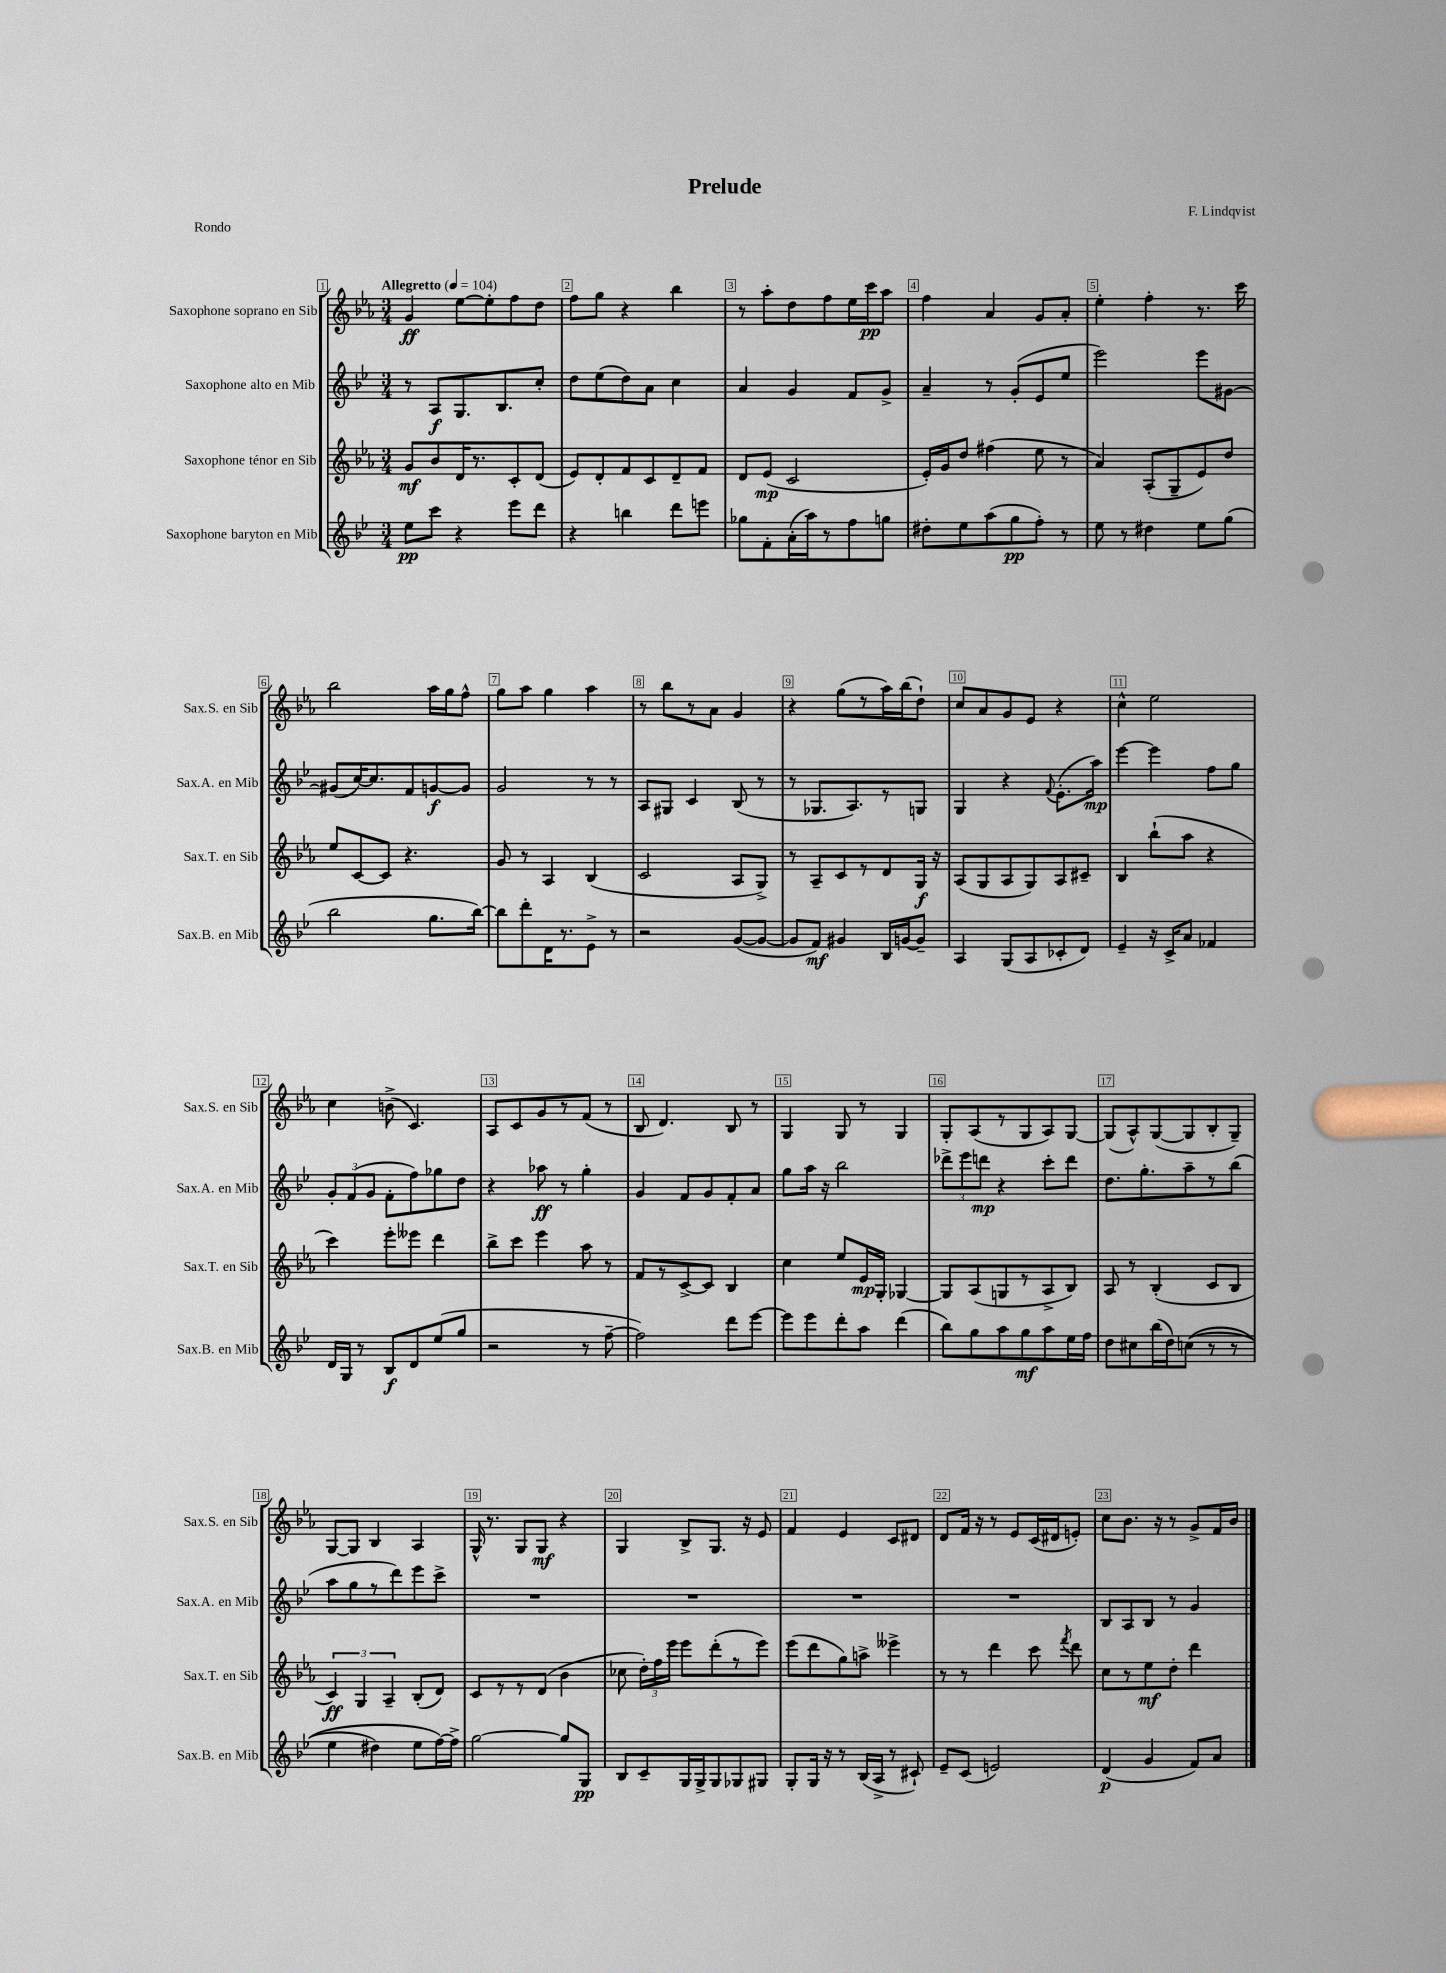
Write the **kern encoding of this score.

**kern	**dynam	**kern	**dynam	**kern	**dynam	**kern	**dynam
*part4	*part4	*part3	*part3	*part2	*part2	*part1	*part1
*staff4	*staff4	*staff3	*staff3	*staff2	*staff2	*staff1	*staff1
*I"Saxophone baryton en Mib	*	*I"Saxophone ténor en Sib	*	*I"Saxophone alto en Mib	*	*I"Saxophone soprano en Sib	*
*I'Sax.B. en Mib	*	*I'Sax.T. en Sib	*	*I'Sax.A. en Mib	*	*I'Sax.S. en Sib	*
*clefG2	*	*clefG2	*	*clefG2	*	*clefG2	*
*k[b-e-]	*	*k[b-e-a-]	*	*k[b-e-]	*	*k[b-e-a-]	*
*M3/4	*	*M3/4	*	*M3/4	*	*M3/4	*
*MM104	*	*MM104	*	*MM104	*	*MM104	*
=1	=1	=1	=1	=1	=1	=1	=1
!	!	!	!	!	!	!LO:TX:a:B:t=Allegretto	!
8ee-\L	pp	8g/L	mf	8r	.	4g/	ff
8ccc\J	.	8b-/	.	8A/L	f	.	.
4r	.	16d/K	.	8.G/	.	[8ee-\L	.
.	.	8.r	.	.	.	.	.
.	.	.	.	.	.	8ee-'\]	.
.	.	.	.	8.B-/	.	.	.
8eee-\L	.	8c'/	.	.	.	8ff\	.
8ddd\J	.	(8d/J	.	8cc'/J	.	8dd\J	.
=2	=2	=2	=2	=2	=2	=2	=2
4r	.	8e-/L)	.	8dd\L	.	8ff\L	.
.	.	8d'/	.	(8ee-\	.	8gg\J	.
4bbn\	.	8f/	.	8dd\)	.	4r	.
.	.	8c/	.	8a\J	.	.	.
8ddd\L	.	8d~/	.	4cc\	.	4bb-\	.
8eeen\J	.	8f/J	.	.	.	.	.
=3	=3	=3	=3	=3	=3	=3	=3
8gg-X\L	.	8d/L	.	4a/	.	8r	.
8f'\	.	(8e-/J	mp	.	.	8aa-'\L	.
(16a'\L	.	2c/	.	4g/	.	8dd\	.
16aa\J)	.	.	.	.	.	.	.
8r	.	.	.	.	.	8ff\	.
8ff\	.	.	.	8f/L	.	16ee-\L	.
.	.	.	.	.	.	16ccc\J	pp
8ggn\J	.	.	.	8g^/J	.	8aa-\J	.
=4	=4	=4	=4	=4	=4	=4	=4
8dd#X'\L	.	16e-'/LL)	.	4a~/	.	4ff\	.
.	.	16g/J	.	.	.	.	.
8ee-\	.	8dd/J	.	.	.	.	.
(8aa\	.	(4ff#X\	.	8r	.	4a-/	.
8gg\	pp	.	.	(8g'/L	.	.	.
8ff'\J)	.	8ee-\	.	8e-/	.	8g/L	.
8r	.	8r	.	8ee-/J	.	8a-'/J	.
=5	=5	=5	=5	=5	=5	=5	=5
8ee-\	.	4a-/)	.	2eee-\)	.	4ee-'\	.
8r	.	.	.	.	.	.	.
4dd#X\	.	(8A-'/L	.	.	.	4ff'\	.
.	.	8G~/	.	.	.	.	.
8ee-\L	.	8e-/)	.	8eee-\L	.	8.r	.
(8gg\J	.	8dd/J	.	[8g#X\J	.	.	.
.	.	.	.	.	.	16ccc\	.
!!LO:LB:g=z
=6	=6	=6	=6	=6	=6	=6	=6
2bb-\	.	8ee-/L	.	(8g#X/L]	.	2bb-\	.
.	.	[8c/	.	[16cc/K)	.	.	.
.	.	.	.	8.cc/]	.	.	.
.	.	8c/J]	.	.	.	.	.
.	.	4.r	.	8f/	.	.	.
8.gg\L	.	.	.	[8gn/	f	16aa-\LL	.
.	.	.	.	.	.	16gg\J	.
.	.	.	.	8g/J]	.	8ff^^\J	.
[16bb-\Jk)	.	.	.	.	.	.	.
=7	=7	=7	=7	=7	=7	=7	=7
8bb-\L]	.	8g/	.	2g/	.	8gg\L	.
8ddd'\	.	8r	.	.	.	8aa-\J	.
16d\K	.	4A-/	.	.	.	4gg\	.
8.r	.	.	.	.	.	.	.
8e-^\J	.	(4B-/	.	8r	.	4aa-\	.
8r	.	.	.	8r	.	.	.
=8	=8	=8	=8	=8	=8	=8	=8
2r	.	2c/	.	8A/L	.	8r	.
.	.	.	.	8G#X/J	.	8bb-\L	.
.	.	.	.	4c/	.	8r	.
.	.	.	.	.	.	8a-\J	.
([8g/L	.	8A-/L	.	(8B-/	.	4g/	.
8g/J_	.	8G^/J)	.	8r	.	.	.
=9	=9	=9	=9	=9	=9	=9	=9
8g/L]	.	8r	.	8r	.	4r	.
8f/J)	mf	8A-~/L	.	8.G-X/L	.	.	.
4g#X/	.	8c/	.	.	.	(8gg\L	.
.	.	.	.	8.A/)	.	.	.
.	.	8r	.	.	.	8r	.
16B-/LL	.	8d/	.	8r	.	16aa-\L)	.
[16gn/J	.	.	.	.	.	(16bb-\J	.
8g~/J]	.	16G/Jk	f	8Gn/J	.	8dd`\J)	.
.	.	16r	.	.	.	.	.
=10	=10	=10	=10	=10	=10	=10	=10
4A/	.	(8A-/L	.	4G/	.	8cc/L	.
.	.	8G/	.	.	.	8a-/	.
(8G/L	.	8A-/	.	4r	.	8g/	.
8A/	.	8G/)	.	.	.	8e-/J	.
.	.	.	.	8qqf/	.	.	.
8c-X'/	.	8A-/	.	(8.e-'\L	.	4r	.
8d/J)	.	8c#X~/J	.	.	.	.	.
.	.	.	.	16aa\Jk)	mp	.	.
=11	=11	=11	=11	=11	=11	=11	=11
4e-~/	.	4B-/	.	[4eee-\	.	4cc^^\	.
16r	.	(8bb-`\L	.	4eee-\]	.	2ee-\	.
16c^/KL	.	.	.	.	.	.	.
8a/J	.	8aa-\J	.	.	.	.	.
4f-X/	.	4r	.	8ff\L	.	.	.
.	.	.	.	8gg\J	.	.	.
!!LO:LB:g=z
=12	=12	=12	=12	=12	=12	=12	=12
16d/LL	.	4ccc\)	.	12g'/L	.	4cc\	.
16G/JJ	.	.	.	.	.	.	.
.	.	.	.	(12f/	.	.	.
8r	.	.	.	.	.	.	.
.	.	.	.	12g/J	.	.	.
8B-/L	f	8eee-'\L	.	8f'\L	.	(8bn^\	.
8d/	.	8eee--X\J	.	8ff\)	.	4.c/)	.
(8ee-/	.	4ddd\	.	8gg-X\	.	.	.
8gg/J	.	.	.	8dd\J	.	.	.
=13	=13	=13	=13	=13	=13	=13	=13
2r	.	8bb-^\L	.	4r	.	8A-/L	.
.	.	8ccc\J	.	.	.	8c/	.
.	.	4eee-\	.	8aa-X\	ff	8g/	.
.	.	.	.	8r	.	8r	.
8r	.	8aa-\	.	4gg'\	.	(8f/J	.
[8ff~\	.	8r	.	.	.	8r	.
=14	=14	=14	=14	=14	=14	=14	=14
2ff\])	.	8f/L	.	4g/	.	8B-/	.
.	.	8r	.	.	.	4.d/)	.
.	.	[8c^/	.	8f/L	.	.	.
.	.	8c/J]	.	8g/	.	.	.
8ddd\L	.	4B-/	.	8f'/	.	8B-/	.
[8eee-\J	.	.	.	8a/J	.	8r	.
=15	=15	=15	=15	=15	=15	=15	=15
8eee-\L]	.	4cc\	.	8gg\L	.	4G/	.
8eee-\	.	.	.	16aa\Jk	.	.	.
.	.	.	.	16r	.	.	.
8ddd'\	.	8ee-/L	.	2bb-\	.	8G/	.
8aa\J	.	16e-/L	mp	.	.	8r	.
.	.	16G'/JJ	.	.	.	.	.
(4ddd\	.	[4G-X/	.	.	.	4G/	.
=16	=16	=16	=16	=16	=16	=16	=16
8bb-\L)	.	8G-/L]	.	12ddd-X^\L	.	8G'/L	.
.	.	.	.	12eee-\	.	.	.
8gg\	.	(8A-/	.	.	.	(8A-/	.
.	.	.	.	12dddn\J	mp	.	.
8aa\	.	8Gn/	.	4r	.	8r	.
8gg\	mf	8r	.	.	.	8G/	.
8aa\	.	8A-^/	.	8ccc'\L	.	8A-/)	.
16ee-\L	.	8B-/J)	.	8ddd\J	.	[8G/J	.
16ff\JJ	.	.	.	.	.	.	.
=17	=17	=17	=17	=17	=17	=17	=17
8dd\L	.	8A-/	.	8.dd\L	.	(8G/L]	.
8cc#X\	.	8r	.	.	.	8A-^^/)	.
.	.	.	.	8.gg'\	.	.	.
(16bb-\L	.	(4B-'/	.	.	.	([8G/	.
16dd\J)	.	.	.	.	.	.	.
((8ccn\J	.	.	.	8aa~\	.	8G/]	.
8r	.	8c/L	.	8r	.	8B-'/	.
8r	.	8B-/J	.	(8bb-\J	.	8G~/J)	.
!!LO:LB:g=z
=18	=18	=18	=18	=18	=18	=18	=18
4ee-\	.	6c/)	ff	8aa\L	.	[8G/L	.
.	.	.	.	8gg\	.	8G/J]	.
.	.	6G/	.	.	.	.	.
4dd#X\)	.	.	.	8r	.	4B-/	.
.	.	6A-~/	.	.	.	.	.
.	.	.	.	8ddd\)	.	.	.
8ee-\L	.	(8B-'/L	.	8eee-\	.	4A-/	.
[16ff\L)	.	8d/J)	.	8ccc^\J	.	.	.
16ff^\JJ]	.	.	.	.	.	.	.
=19	=19	=19	=19	=19	=19	=19	=19
[2gg\	.	8c/L	.	2.r	.	16G^^/	.
.	.	.	.	.	.	8.r	.
.	.	8r	.	.	.	.	.
.	.	8r	.	.	.	8G/L	.
.	.	(8d/J	.	.	.	8G/J	mf
8gg/L]	.	4b-\	.	.	.	4r	.
8G/J	pp	.	.	.	.	.	.
=20	=20	=20	=20	=20	=20	=20	=20
8B-/L	.	8cc-X\	.	2.r	.	4G/	.
8c~/	.	24dd'\LL)	.	.	.	.	.
.	.	24ff\	.	.	.	.	.
.	.	24eee-\JJ	.	.	.	.	.
16G/L	.	8eee-\L	.	.	.	8B-^/L	.
16G^/J	.	.	.	.	.	.	.
8G/	.	(8ddd'\	.	.	.	8.G/J	.
8G-X/	.	8r	.	.	.	.	.
.	.	.	.	.	.	16r	.
8G#X/J	.	8eee-\J)	.	.	.	8e-/	.
=21	=21	=21	=21	=21	=21	=21	=21
8G'/L	.	(8eee-\L	.	2.r	.	4f/	.
16G/Jk	.	8ddd\	.	.	.	.	.
16r	.	.	.	.	.	.	.
8r	.	8gg\)	.	.	.	4e-/	.
(16B-/LL	.	8aan^\J	.	.	.	.	.
16A^/JJ	.	.	.	.	.	.	.
8r	.	4eee--X^\	.	.	.	8c/L	.
8c#X`/)	.	.	.	.	.	8d#X/J	.
=22	=22	=22	=22	=22	=22	=22	=22
8e-~/L	.	8r	.	2.r	.	8d/L	.
(8c/J	.	8r	.	.	.	16f/Jk	.
.	.	.	.	.	.	16r	.
2en/)	.	4ddd\	.	.	.	8r	.
.	.	.	.	.	.	8e-/L	.
.	.	8ccc\	.	.	.	(16c/L	.
.	.	.	.	.	.	16d#X/J	.
.	.	8qfff/	.	.	.	.	.
.	.	8ddd\	.	.	.	8en'/J)	.
=23	=23	=23	=23	=23	=23	=23	=23
(4d/	p	8cc\L	.	8B-/L	.	8cc\L	.
.	.	8r	.	8A/	.	8.b-\J	.
4g/	.	8ee-\	mf	8B-/J	.	.	.
.	.	.	.	.	.	16r	.
.	.	8dd'\J	.	8r	.	8r	.
8f/L)	.	4ddd\	.	4g/	.	8g^/L	.
8a/J	.	.	.	.	.	16f/L	.
.	.	.	.	.	.	16b-/JJ	.
==	==	==	==	==	==	==	==
*-	*-	*-	*-	*-	*-	*-	*-
